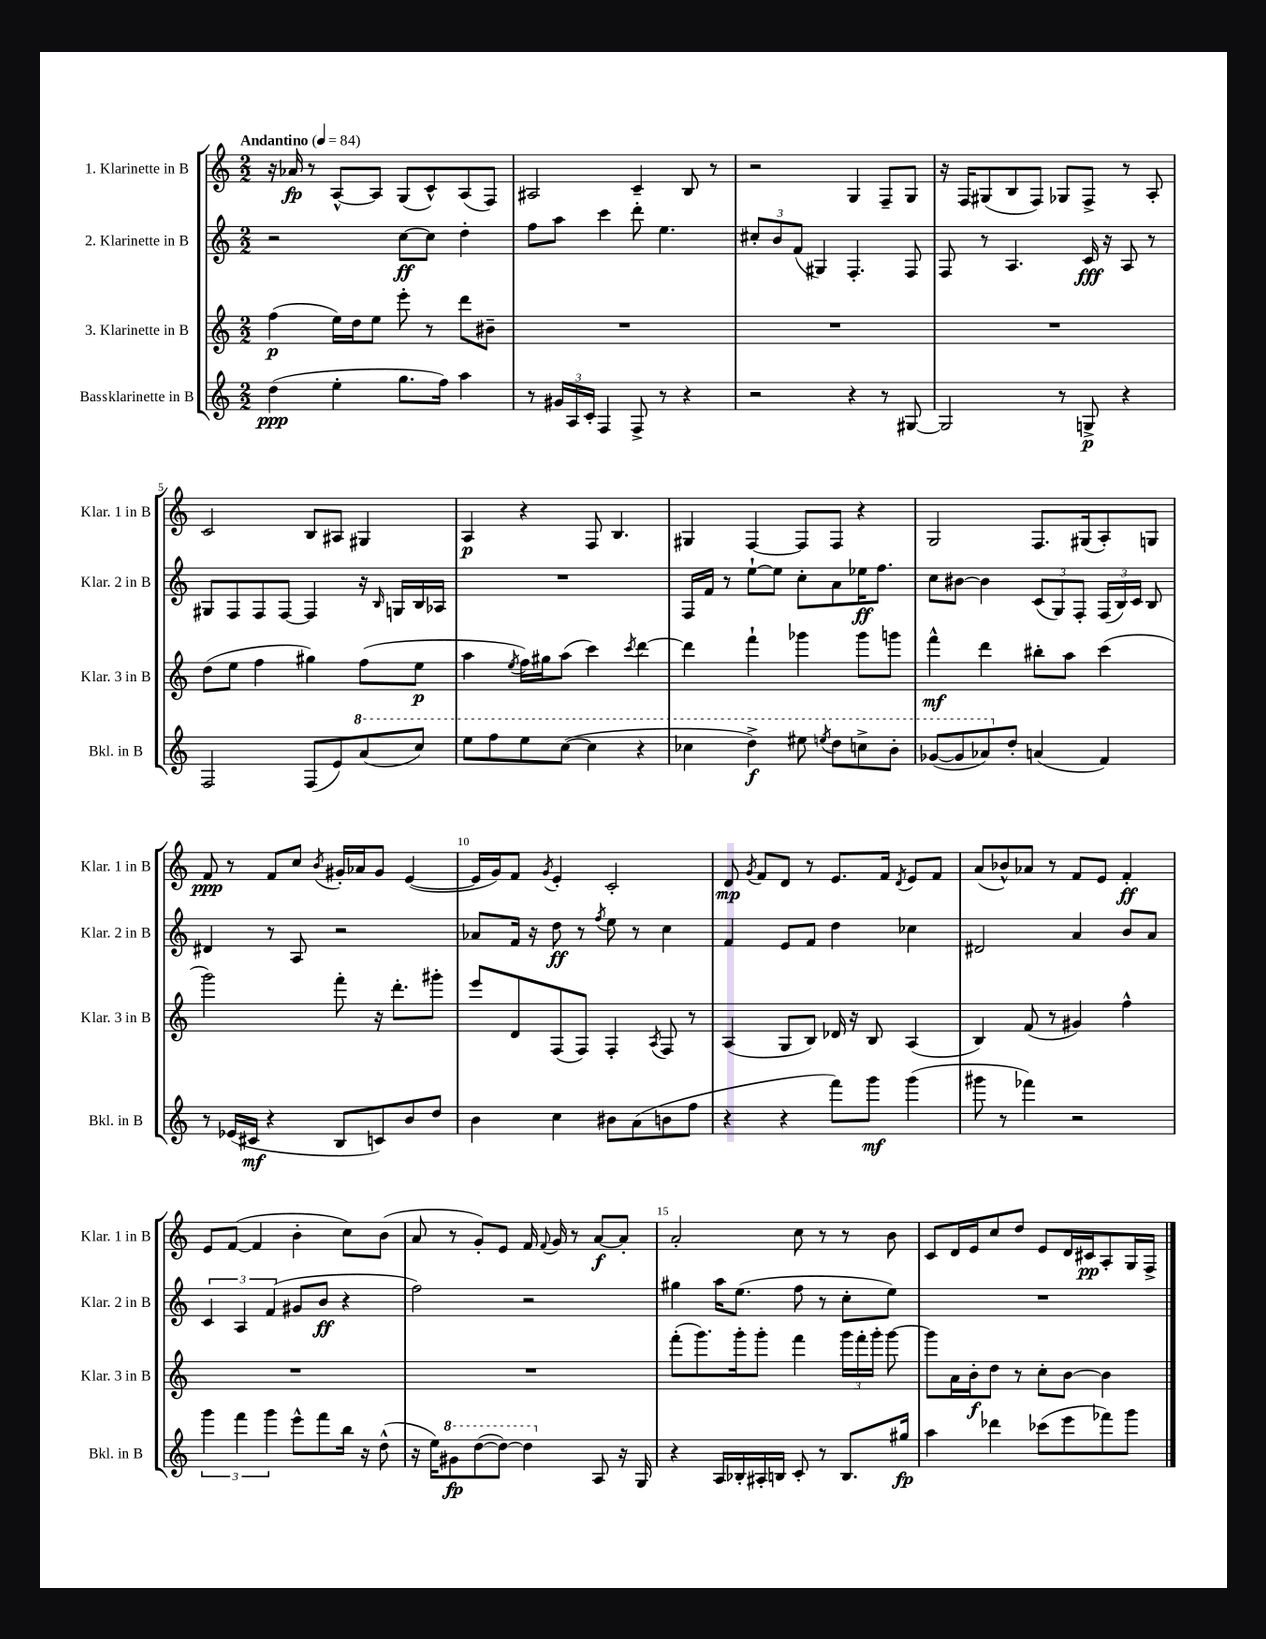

**kern	**dynam	**kern	**dynam	**kern	**dynam	**kern	**dynam
*part4	*part4	*part3	*part3	*part2	*part2	*part1	*part1
*staff4	*staff4	*staff3	*staff3	*staff2	*staff2	*staff1	*staff1
*I"Bassklarinette in B	*	*I"3. Klarinette in B	*	*I"2. Klarinette in B	*	*I"1. Klarinette in B	*
*I'Bkl. in B	*	*I'Klar. 3 in B	*	*I'Klar. 2 in B	*	*I'Klar. 1 in B	*
*clefG2	*	*clefG2	*	*clefG2	*	*clefG2	*
*k[]	*	*k[]	*	*k[]	*	*k[]	*
*M2/2	*	*M2/2	*	*M2/2	*	*M2/2	*
*MM84	*	*MM84	*	*MM84	*	*MM84	*
=1	=1	=1	=1	=1	=1	=1	=1
!	!	!	!	!	!	!LO:TX:a:B:t=Andantino	!
(4dd\	ppp	(4ff\	p	2r	.	16r	.
.	.	.	.	.	.	16a-X/	fp
.	.	.	.	.	.	8r	.
4ee'\	.	16ee\LL)	.	.	.	[8A^^/L	.
.	.	16dd\J	.	.	.	.	.
.	.	8ee\J	.	.	.	8A/J]	.
8.gg\L	.	8eee'\	.	[8cc\L	ff	(8G/L	.
.	.	8r	.	8cc\J]	.	8c^^/)	.
16ff\Jk)	.	.	.	.	.	.	.
4aa\	.	8ddd\L	.	4dd'\	.	(8A/	.
.	.	8b#X~\J	.	.	.	8F/J)	.
=2	=2	=2	=2	=2	=2	=2	=2
8r	.	1r	.	8ff\L	.	2A#X/	.
24g#X/LL	.	.	.	8aa\J	.	.	.
24A/	.	.	.	.	.	.	.
24c'/JJ	.	.	.	.	.	.	.
4F/	.	.	.	4ccc\	.	.	.
8F^/	.	.	.	8ddd'\	.	4c~/	.
8r	.	.	.	4.ee\	.	.	.
4r	.	.	.	.	.	8B/	.
.	.	.	.	.	.	8r	.
=3	=3	=3	=3	=3	=3	=3	=3
2r	.	1r	.	12cc#X'/L	.	2r	.
.	.	.	.	12b/	.	.	.
.	.	.	.	(12f/J	.	.	.
.	.	.	.	4G#X/)	.	.	.
4r	.	.	.	4.F'/	.	4G/	.
8r	.	.	.	.	.	8F~/L	.
[8G#X/	.	.	.	8F/	.	8G/J	.
=4	=4	=4	=4	=4	=4	=4	=4
2G#/]	.	1r	.	8F/	.	16r	.
.	.	.	.	.	.	16F/KL	.
.	.	.	.	8r	.	(8G#X/	.
.	.	.	.	4.A/	.	8B/	.
.	.	.	.	.	.	8F/J)	.
8r	.	.	.	.	.	8G-X/L	.
8Gn^/	p	.	.	16c/	fff	8F^/J	.
.	.	.	.	16r	.	.	.
4r	.	.	.	8A/	.	8r	.
.	.	.	.	8r	.	8A'/	.
!!LO:LB:g=z
=5	=5	=5	=5	=5	=5	=5	=5
2F/	.	(8dd\L	.	8G#X/L	.	2c/	.
.	.	8ee\J	.	8F/	.	.	.
.	.	4ff\	.	8F/	.	.	.
.	.	.	.	[8F/J	.	.	.
(8F/L	.	4gg#X\)	.	4F/]	.	8B/L	.
8e/)	.	.	.	.	.	8A#X/J	.
*8va	*	*	*	*	*	*	*
(8aa/	.	(8ff\L	.	16r	.	4G#X/	.
.	.	.	.	16qqB/	.	.	.
.	.	.	.	16Gn/LL	.	.	.
8ccc/J)	.	8ee\J	p	16B/	.	.	.
.	.	.	.	16A-X/JJ	.	.	.
=6	=6	=6	=6	=6	=6	=6	=6
8eee\L	.	4aa\	.	1r	.	4A/	p
8fff\	.	.	.	.	.	.	.
.	.	8qee/	.	.	.	.	.
8eee\	.	16ff\LL)	.	.	.	4r	.
.	.	16gg#X\J	.	.	.	.	.
([8ccc\J	.	(8aa\J	.	.	.	.	.
4ccc\]	.	4ccc\)	.	.	.	8F/	.
.	.	.	.	.	.	4.B/	.
.	.	8qccc/	.	.	.	.	.
4r	.	[4ddd\	.	.	.	.	.
=7	=7	=7	=7	=7	=7	=7	=7
4ccc-X\	.	4ddd\]	.	16F/LL	.	4G#X/	.
.	.	.	.	16f/JJ	.	.	.
.	.	.	.	8r	.	.	.
4ddd^\)	f	4fff`\	.	[8ee`\L	.	[4F/	.
.	.	.	.	8ee\J]	.	.	.
8eee#X\	.	4ggg-X\	.	8cc'\L	.	8F/L]	.
8qeeen/	.	.	.	.	.	.	.
8ddd\L	.	.	.	8a\	.	8F/J	.
8cccn^\	.	8ggg-\L	.	16ee-X\K	ff	4r	.
.	.	.	.	8.ff\J	.	.	.
8bb'\J	.	8gggn\J	.	.	.	.	.
=8	=8	=8	=8	=8	=8	=8	=8
([8gg-X/L	.	4fff^^\	mf	8cc\L	.	2G/	.
8gg-/]	.	.	.	[8b#X\J	.	.	.
8aa-X/)	.	4ddd\	.	4b#\]	.	.	.
*X8va	*	*	*	*	*	*	*
8dd'/J	.	.	.	.	.	.	.
(4an/	.	8bb#X'\L	.	(12c/L	.	8.F/L	.
.	.	.	.	12G/)	.	.	.
.	.	8aa\J	.	.	.	.	.
.	.	.	.	12F'/J	.	.	.
.	.	.	.	.	.	(16G#X/k	.
4f/)	.	(4ccc\	.	(24F/LL	.	8A'/)	.
.	.	.	.	24B/)	.	.	.
.	.	.	.	24c/JJ	.	.	.
.	.	.	.	8B/	.	8Gn/J	.
!!LO:LB:g=z
=9	=9	=9	=9	=9	=9	=9	=9
8r	.	2ggg\)	.	4d#X/	.	8f/	ppp
(16e-X/LL	.	.	.	.	.	8r	.
16c#X/JJ	mf	.	.	.	.	.	.
4r	.	.	.	8r	.	8f/L	.
.	.	.	.	8A/	.	8cc/J	.
.	.	.	.	.	.	8qb/	.
8B/L	.	8fff'\	.	2r	.	16g#X'/LL	.
.	.	.	.	.	.	16a-X/J	.
8cn/)	.	16r	.	.	.	8g#/J	.
.	.	8.ddd'\L	.	.	.	.	.
8b/	.	.	.	.	.	([4e/	.
8dd/J	.	8ggg#X'\J	.	.	.	.	.
=10	=10	=10	=10	=10	=10	=10	=10
4b\	.	8eee/L	.	8a-X/L	.	16e/LL]	.
.	.	.	.	.	.	16g/J)	.
.	.	8d/	.	16f/Jk	.	8f/J	.
.	.	.	.	16r	.	.	.
.	.	.	.	.	.	8qg/	.
4cc\	.	(8F/	.	8dd\	ff	4e'/	.
.	.	8F/J)	.	8r	.	.	.
.	.	.	.	8qff/	.	.	.
8b#X\L	.	4F'/	.	8ee\	.	2c'/	.
(8a\	.	.	.	8r	.	.	.
.	.	8qA/	.	.	.	.	.
8bn\	.	8F/	.	4cc\	.	.	.
8ff\J	.	8r	.	.	.	.	.
=11	=11	=11	=11	=11	=11	=11	=11
4r	.	(4A/	.	4f/	.	8d/	mp
.	.	.	.	.	.	8qg/	.
.	.	.	.	.	.	8f/L	.
4r	.	8G/L	.	8e/L	.	8d/J	.
.	.	8B/J)	.	8f/J	.	8r	.
8fff\L)	.	16d-X/	.	4dd\	.	8.e/L	.
.	.	16r	.	.	.	.	.
8ggg\J	mf	8B/	.	.	.	.	.
.	.	.	.	.	.	16f/Jk	.
.	.	.	.	.	.	8qd/	.
(4ggg\	.	(4A/	.	4cc-X\	.	8e/L	.
.	.	.	.	.	.	8f/J	.
=12	=12	=12	=12	=12	=12	=12	=12
8ggg#X\	.	4B/)	.	2d#X/	.	(8a/L	.
8r	.	.	.	.	.	8b-X^^/)	.
4fff-X\)	.	(8f/	.	.	.	8a-X/J	.
.	.	8r	.	.	.	8r	.
2r	.	4g#X/)	.	4a/	.	8f/L	.
.	.	.	.	.	.	8e/J	.
.	.	4ff^^\	.	8b/L	.	4f'/	ff
.	.	.	.	8a/J	.	.	.
!!LO:LB:g=z
=13	=13	=13	=13	=13	=13	=13	=13
6ggg\	.	1r	.	6c/	.	8e/L	.
.	.	.	.	.	.	([8f/J	.
6fff\	.	.	.	6A/	.	.	.
.	.	.	.	.	.	4f/]	.
6ggg\	.	.	.	(6f/	.	.	.
8eee^^\L	.	.	.	8g#X/L	.	4b'\	.
8fff\	.	.	.	8b/J	ff	.	.
16bb\Jk	.	.	.	4r	.	8cc\L)	.
16r	.	.	.	.	.	.	.
(8dd^^\	.	.	.	.	.	(8b\J	.
=14	=14	=14	=14	=14	=14	=14	=14
16r	.	1r	.	2ff\)	.	8a/	.
16ee\KL)	.	.	.	.	.	.	.
*8va	*	*	*	*	*	*	*
8gg#X\	fp	.	.	.	.	8r	.
([8ddd\	.	.	.	.	.	8g'/L)	.
8ddd\J_)	.	.	.	.	.	8e/J	.
4ddd\]	.	.	.	2r	.	16f/	.
.	.	.	.	.	.	8qqf/	.
.	.	.	.	.	.	16g/	.
.	.	.	.	.	.	8r	.
*X8va	*	*	*	*	*	*	*
8A/	.	.	.	.	.	[8a/L	f
16r	.	.	.	.	.	8a'/J]	.
16G/	.	.	.	.	.	.	.
=15	=15	=15	=15	=15	=15	=15	=15
4r	.	(8fff'\L	.	4gg#X\	.	2a'/	.
.	.	8.ggg\)	.	.	.	.	.
16A/LL	.	.	.	16aa\KL	.	.	.
16B-X'/	.	16ggg'\k	.	(8.ee\J	.	.	.
16A#X'/	.	8ggg'\J	.	.	.	.	.
16Bn/JJ	.	.	.	.	.	.	.
8c'/	.	4fff\	.	8ff\	.	8cc\	.
8r	.	.	.	8r	.	8r	.
8.B/L	.	24ggg\LL	.	8cc'\L	.	8r	.
.	.	24fff'\	.	.	.	.	.
.	.	24ggg'\JJ	.	.	.	.	.
.	.	[8ggg\	.	8ee\J)	.	8b\	.
16gg#X/Jk	fp	.	.	.	.	.	.
=16	=16	=16	=16	=16	=16	=16	=16
4aa\	.	8ggg\L]	.	1r	.	8c/L	.
.	.	16a\L	.	.	.	16d/L	.
.	.	16b'\J	f	.	.	16e/J	.
4ddd-X\	.	8dd\J	.	.	.	8cc/	.
.	.	8r	.	.	.	8dd/J	.
(8ccc-X\L	.	8cc'\L	.	.	.	8e/L	.
8eee\	.	[8b\J	.	.	.	16d/L	.
.	.	.	.	.	.	16c#X/J	pp
8fff-X\)	.	4b\]	.	.	.	8A'/	.
8ggg\J	.	.	.	.	.	16G/L	.
.	.	.	.	.	.	16F^/JJ	.
==	==	==	==	==	==	==	==
*-	*-	*-	*-	*-	*-	*-	*-
